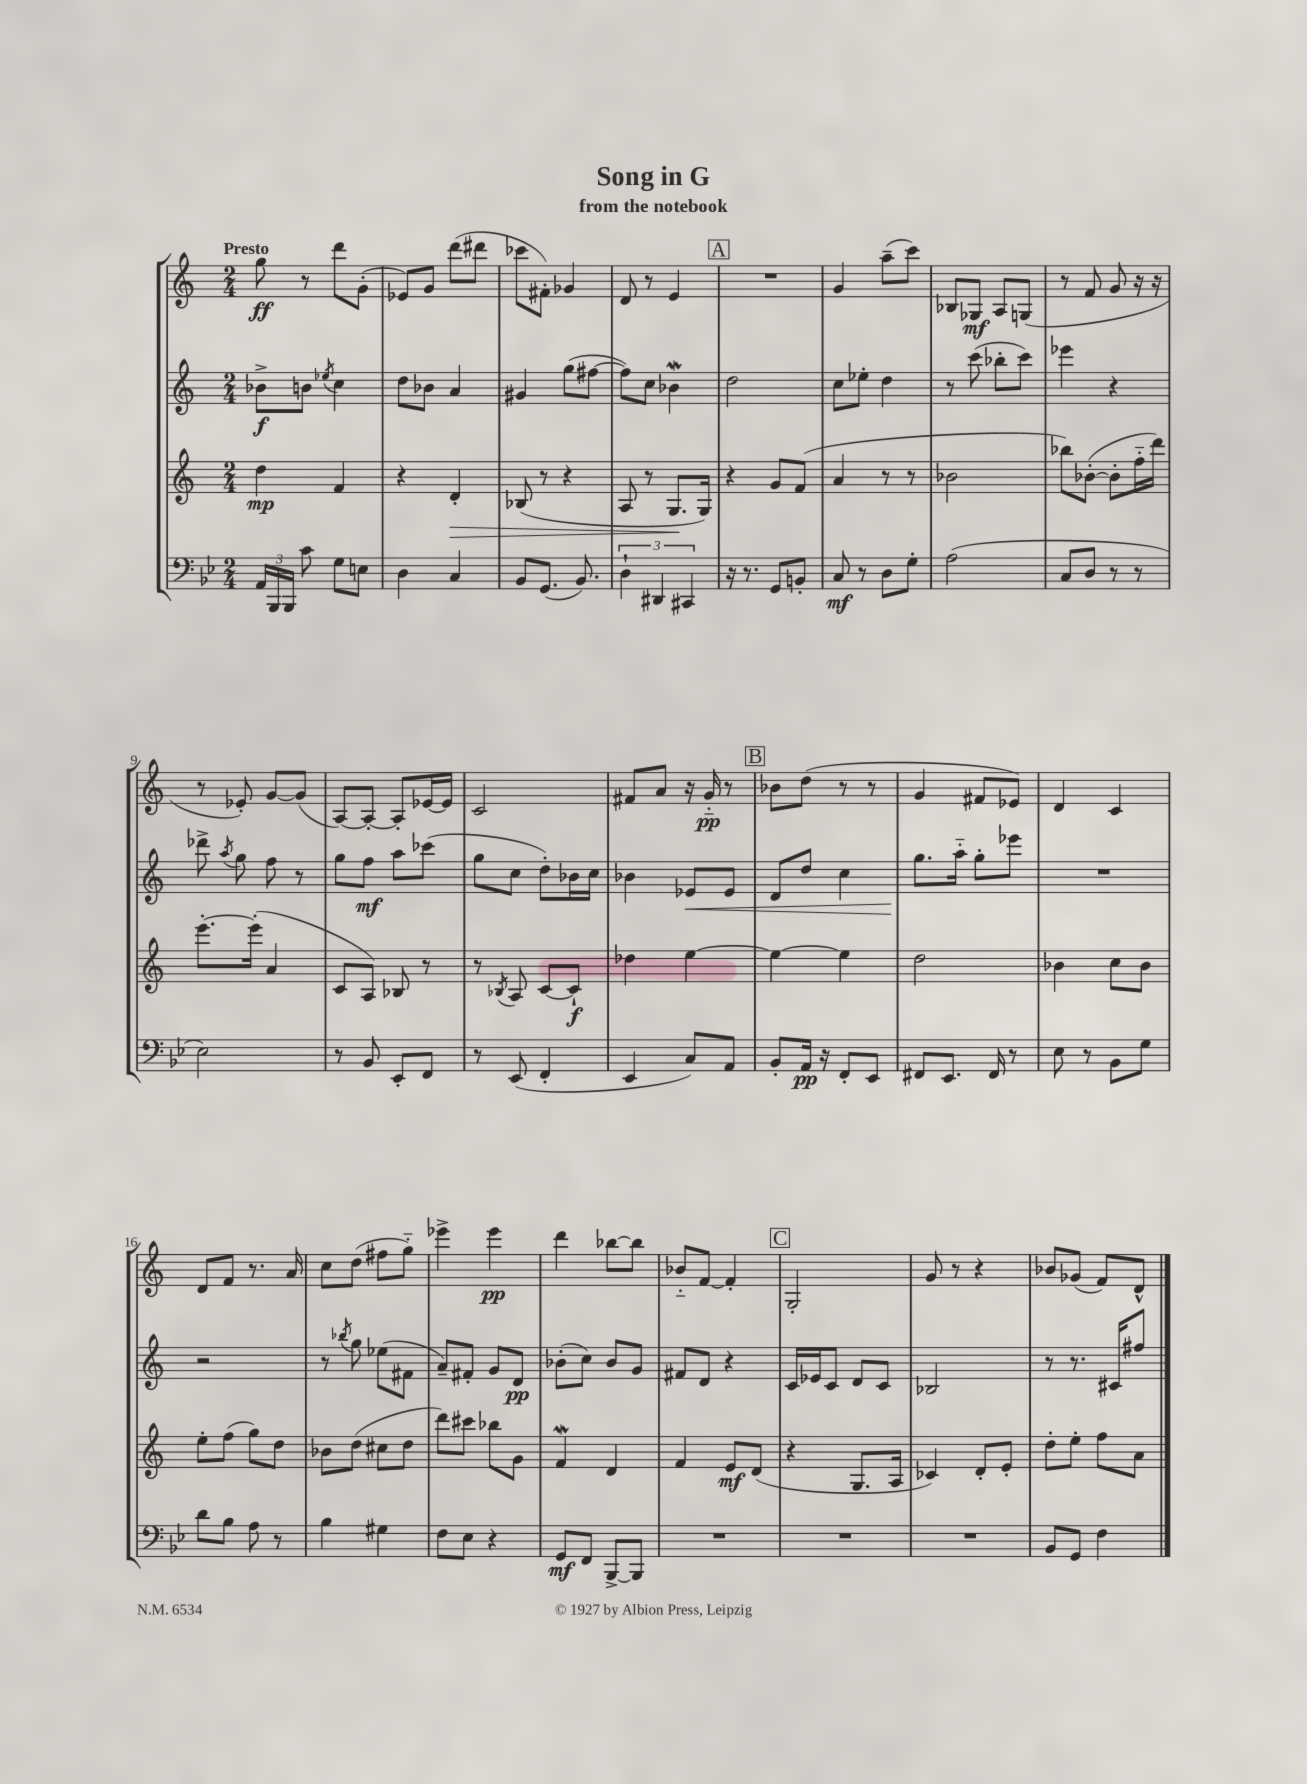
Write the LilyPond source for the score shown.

\header { title = "Song in G" subtitle = "from the notebook" }
<<
\new StaffGroup <<
\new Staff = "s0" {
    \clef treble \key c \major \numericTimeSignature \time 2/4 \tempo "Presto"
    \autoBeamOff g''8\ff r8 d'''8[ g'8]-.( |
    ees'8[) g'8] d'''8[( dis'''8] |
    ces'''8[ fis'8]-.) ges'4 |
    d'8 r8 e'4 |
    \mark \markup { \box "A" } R2 |
    g'4 a''8[--( c'''8]) |
    bes8[ ges8]\mf a8[ g8]( |
    r8 f'8 g'8 r16 r16 |
    r8 ees'8-.) g'8[~ g'8]( |
    a8[~) a8]~-. a8[-. ees'16~ ees'16] |
    c'2 |
    fis'8[ a'8] r16 g'16-_\pp r8 |
    \mark \markup { \box "B" } bes'8[ d''8]( r8 r8 |
    g'4 fis'8[ ees'8]) |
    d'4 c'4 |
    d'8[ f'8] r8. a'16 |
    c''8[ d''8]( fis''8[ g''8]-_) |
    ees'''4-> ees'''4\pp |
    d'''4 bes''8[~ bes''8] |
    bes'8[-_ f'8]~ f'4-. |
    \mark \markup { \box "C" } g2-. |
    g'8 r8 r4 |
    bes'8[ ges'8]( f'8[) d'8]-^ \bar "|." |
}
\new Staff = "s1" {
    \clef treble \key c \major \numericTimeSignature \time 2/4
    \autoBeamOff bes'8[->\f b'8] \acciaccatura { ees''8 } c''4 |
    d''8[ bes'8] a'4 |
    gis'4 g''8[( fis''8]~ |
    fis''8[) c''8] bes'4\mordent |
    \mark \markup { \box "A" } d''2 |
    c''8[ ees''8]-. d''4 |
    r8 c'''8( bes''8[-. c'''8]) |
    ees'''4 r4 |
    des'''8-> \acciaccatura { a''8 } g''8 f''8 r8 |
    g''8[ f''8]\mf a''8[ ces'''8]( |
    g''8[ c''8] d''8[-.) bes'16 c''16] |
    bes'4 ees'8[\< ees'8] |
    \mark \markup { \box "B" } d'8[ d''8] c''4 |
    g''8.[\! a''16]-_ g''8[-. ees'''8] |
    R2 |
    r2 |
    r8 \acciaccatura { bes''8 } g''8 ees''8[( fis'8] |
    a'8[--) fis'8]-. g'8[ d'8]\pp |
    bes'8[-.( c''8]) bes'8[ g'8] |
    fis'8[ d'8] r4 |
    \mark \markup { \box "C" } c'16[ ees'16 c'8] d'8[ c'8] |
    bes2 |
    r8 r8. cis'16[ fis''8] \bar "|." |
}
\new Staff = "s2" {
    \clef treble \key c \major \numericTimeSignature \time 2/4
    \autoBeamOff d''4\mp f'4 |
    r4 d'4-.\> |
    bes8( r8 r4 |
    a8 r8 g8.[\! g16]) |
    \mark \markup { \box "A" } r4 g'8[ f'8]( |
    a'4 r8 r8 |
    bes'2 |
    bes''8[) bes'8]~-.( bes'8[-. f''16-_ d'''16]) |
    e'''8.[~-. e'''16]-.( a'4 |
    c'8[ a8]) bes8 r8 |
    r8 \acciaccatura { bes8 } a8 c'8[~ c'8]-!\f |
    des''4 e''4~ |
    \mark \markup { \box "B" } e''4~ e''4 |
    d''2 |
    bes'4 c''8[ bes'8] |
    e''8[-. f''8]( g''8[) d''8] |
    bes'8[ d''8]( cis''8[ d''8] |
    d'''8[) cis'''8] bes''8[ g'8] |
    f'4\mordent d'4 |
    f'4 e'8[\mf d'8]( |
    \mark \markup { \box "C" } r4 g8.[ a16] |
    ces'4) d'8[-. e'8]-. |
    d''8[-. e''8]-. f''8[ a'8] \bar "|." |
}
\new Staff = "s3" {
    \clef bass \key bes \major \numericTimeSignature \time 2/4
    \autoBeamOff \tuplet 3/2 { a,16[ bes,,16 bes,,16] } c'8 g8[ e8] |
    d4 c4 |
    bes,8[ g,8.]( bes,8.) |
    \tuplet 3/2 { d4-! dis,4 cis,4 } |
    \mark \markup { \box "A" } r16 r8. g,8[ b,8]-. |
    c8\mf r8 d8[ g8]-. |
    a2( |
    c8[ d8] r8 r8 |
    ees2) |
    r8 bes,8 ees,8[-. f,8] |
    r8 ees,8( f,4-. |
    ees,4 c8[) a,8] |
    \mark \markup { \box "B" } bes,8[-. a,16]\pp r16 f,8[-. ees,8] |
    fis,8[ ees,8.] fis,16 r8 |
    ees8 r8 bes,8[ g8] |
    d'8[ bes8] a8 r8 |
    bes4 gis4 |
    f8[ ees8] r4 |
    g,8[\mf f,8] bes,,8[~-> bes,,8] |
    R2 |
    \mark \markup { \box "C" } R2 |
    R2 |
    bes,8[ g,8] f4 \bar "|." |
}
>>
>>
